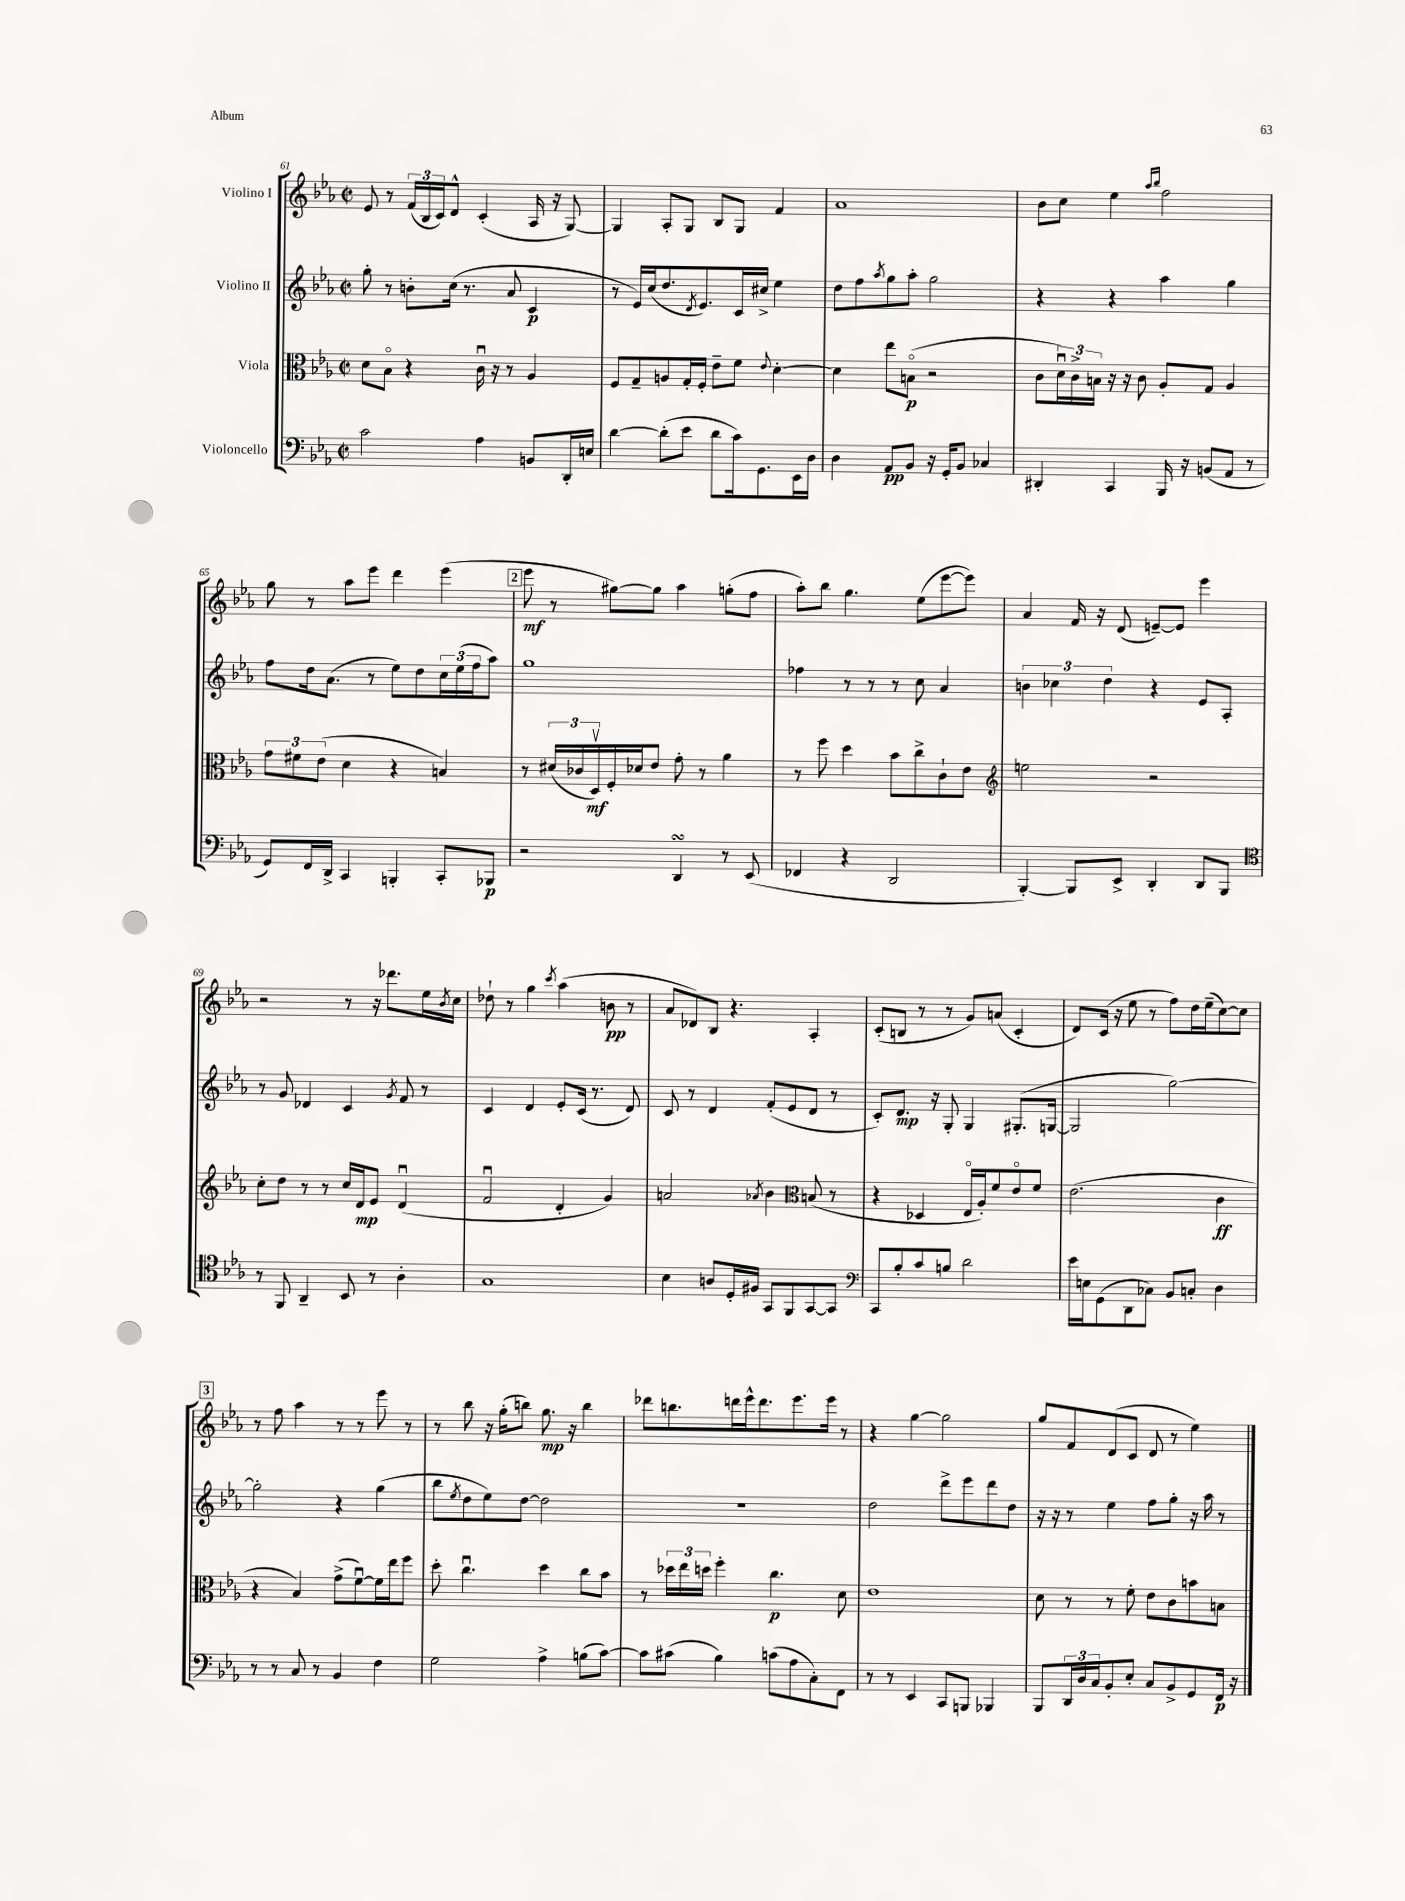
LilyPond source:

<<
\new StaffGroup <<
\new Staff = "s0" \with { instrumentName = "Violino I" } {
    \clef treble \key ees \major \defaultTimeSignature \time 2/2
    ees'8 r8 \tuplet 3/2 { f'16( bes16 c'16) } d'8-^ c'4-.( aes16 r16 g8~) |
    g4 aes8-. g8 bes8 g8 f'4 |
    aes'1 |
    bes'8 c''8 ees''4 \grace { aes''16 bes''16 } f''2 |
    g''8 r8 aes''8 ees'''8 d'''4 ees'''4( |
    \mark \markup { \box "2" } ees'''8\mf r8 gis''8~) gis''8 aes''4 g''8-.( f''8 |
    aes''8-.) bes''8 g''4. ees''8( ees'''8~ ees'''8) |
    aes'4 f'16 r16 d'8( e'8~--) e'8 ees'''4 |
    r2 r8 r16 des'''8. ees''16 \acciaccatura { bes'8 } c''16 |
    des''8-! r8 g''4 \acciaccatura { c'''8 } aes''4( b'8\pp r8 |
    aes'8 des'8) bes8 r4. aes4-. |
    c'8-.( b8 r8 r8 g'8) a'8( c'4-. |
    d'8) c'16( r16 ees''8 r8 f''8) d''16 ees''16--( c''8~) c''8 |
    \mark \markup { \box "3" } r8 f''8 aes''4 r8 r8 ees'''8 r8 |
    r8 bes''8 r16 g''16-.( b''8) g''8.\mp r16 b''4 |
    des'''8 b''8. d'''16 ees'''16-^ d'''8. ees'''8. ees'''16 r8 |
    r4 g''4~ g''2 |
    g''8 f'8 d'8( c'8 d'8 r8 ees''4) \bar "|." |
}
\new Staff = "s1" \with { instrumentName = "Violino II" } {
    \clef treble \key ees \major \defaultTimeSignature \time 2/2
    g''8-. r8 b'8-. c''16( r8. aes'8 c'4\p |
    r8 ees'16) c''16( d''8. \acciaccatura { d'8 } ees'8.) c'16 cis''16-> ees''4 |
    d''8 f''8 \acciaccatura { aes''8 } g''8 aes''8-. g''2 |
    r4 r4 aes''4 g''4 |
    f''8 d''16 aes'8.( r8 ees''8) d''8 \tuplet 3/2 { c''16 ees''16( f''16 } aes''8) |
    \mark \markup { \box "2" } g''1 |
    fes''4 r8 r8 r8 c''8 aes'4 |
    \tuplet 3/2 { b'4 ces''4 d''4 } r4 ees'8 aes8-. |
    r8 g'8 des'4 c'4 \acciaccatura { g'8 } f'8 r8 |
    c'4 d'4 ees'8-. c'16( r8. d'8) |
    c'8 r8 d'4 f'8-.( ees'8 d'8 r8 |
    c'8-.) d'8.\mp r16 g8-. g4 gis8.-.( g16~ |
    g2 g''2~) |
    \mark \markup { \box "3" } g''2-. r4 g''4( |
    bes''8 \acciaccatura { ees''8 } d''8 ees''8) d''8~ d''2 |
    R1 |
    d''2 d'''8-> ees'''8 d'''8 d''8 |
    r16 r16 r8 ees''4 f''8 g''8-. r16 aes''16 r8 \bar "|." |
}
\new Staff = "s2" \with { instrumentName = "Viola" } {
    \clef alto \key ees \major \defaultTimeSignature \time 2/2
    d'8 bes8\flageolet r4 c'16\downbow r16 r8 aes4 |
    f8 g8-- a8 g16-. f16-. ees'8-- f'8 \appoggiatura { ees'8 } d'4~-. |
    d'4 ees''8 b8\flageolet\p( r2 |
    c'8 \tuplet 3/2 { d'16\downbow) c'16-> b16 } r16 r16 c'8 aes8-. g8 aes4 |
    \tuplet 3/2 { g'8 fis'8 ees'8( } d'4 r4 b4) |
    \mark \markup { \box "2" } r8 \tuplet 3/2 { dis'16( ces'16 d16\upbow\mf) } f16-. des'16 ees'8 g'8-. r8 aes'4 |
    r8 f''8 d''4 bes'8 c''8-> c'8-! ees'8 |
    \clef treble e''2 r2 |
    c''8-. d''8 r8 r8 c''16 d'16\mp ees'8 d'4\downbow( |
    f'2\downbow d'4-. g'4) |
    a'2 \acciaccatura { aes'8 } bes'4 \clef alto b8( r8 |
    r4 des4 ees16\flageolet aes16-.) f'8 ees'8\flageolet f'8 |
    ees'2.( c'4\ff |
    \mark \markup { \box "3" } r4 bes4) g'8->( f'8~\downbow) f'16 ees''16 f''8 |
    d''8-. c''4.\downbow d''4 c''8 bes'8 |
    r8 \tuplet 3/2 { des''16 ees''16 d''16 } f''4-. c''4.\p d'8 |
    ees'1 |
    d'8 r8 r8 f'8-. ees'8 c'8 b'8 b8 \bar "|." |
}
\new Staff = "s3" \with { instrumentName = "Violoncello" } {
    \clef bass \key ees \major \defaultTimeSignature \time 2/2
    c'2 aes4 b,8 d,16-. e16 |
    d'4~ d'8-.( ees'8 d'8 c'16) g,8. ees,16 d16 |
    d4 aes,8\pp bes,8 r16 g,16-. bes,8 ces4 |
    dis,4-. c,4 bes,,16 r16 b,8( aes,8 r8 |
    g,8) f,16 d,16-> c,4 b,,4-. c,8-. bes,,8\p |
    \mark \markup { \box "2" } r2 d,4\turn r8 ees,8( |
    fes,4 r4 d,2 |
    bes,,4~-.) bes,,8 ees,8-> d,4-. d,8 bes,,8 |
    \clef tenor r8 f,8 aes,4-- bes,8 r8 aes4-. |
    g1 |
    bes4 a8 d16-. fis16 g,8 f,8 g,8~ g,8 |
    \clef bass c,8 bes8-. c'8 b8 d'2 |
    ees'16 e16 g,8( d,8 ces8) bes,8 c8-. d4 |
    \mark \markup { \box "3" } r8 r8 c8 r8 bes,4 f4 |
    g2 aes4-> b8( c'8~) |
    c'8 cis'8( bes4) c'8( aes8 c8-.) f,8 |
    r8 r8 ees,4 c,8 b,,8 bes,,4 |
    bes,,8 \tuplet 3/2 { d,16 d16 c16 } bes,8-. ees8-. c8 bes,8-> g,8 f,16\p r16 \bar "|." |
}
>>
>>
\layout { \context { \Score currentBarNumber = #61 } }
